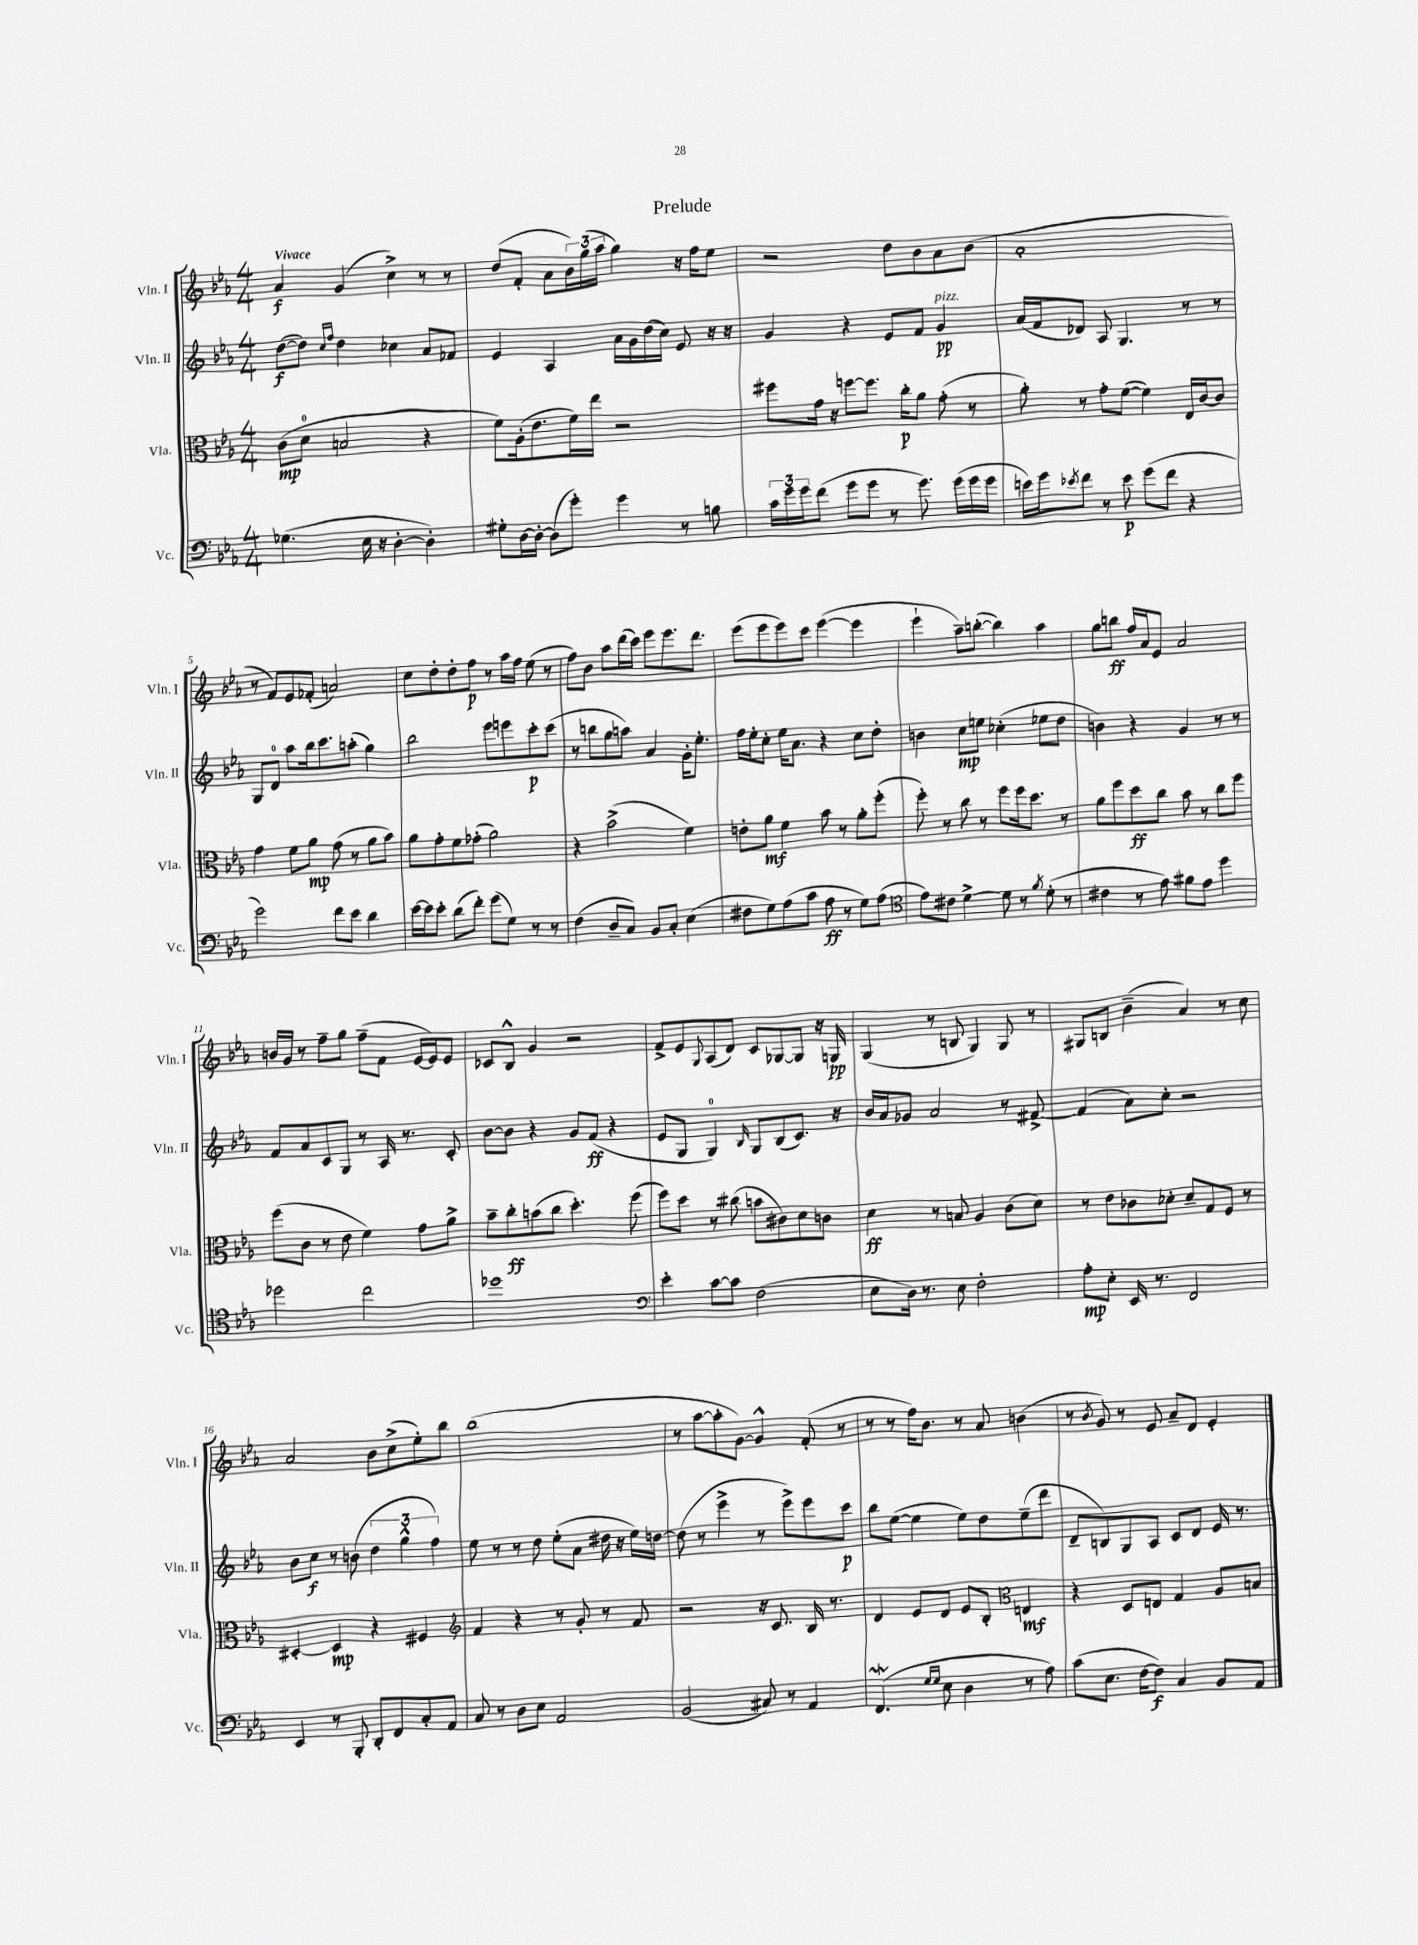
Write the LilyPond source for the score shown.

\header { title = "Prelude" }
<<
\new StaffGroup <<
\new Staff = "s0" \with { instrumentName = "Vln. I" shortInstrumentName = "Vln. I" } {
    \clef treble \key ees \major \numericTimeSignature \time 4/4 \tempo "Vivace"
    aes'4\f g'4( c''4->) r8 r8 |
    d''8( f'8-. aes'8 \tuplet 3/2 { bes'16) g''16( aes''16 } g''4) r16 f''16 ees''8 |
    r2 d''8 bes'8 aes'8 bes'8( |
    aes'1-. |
    r8 f'8) ees'8 fes'8-.( a'2) |
    c''8 d''8-. d''8-. f''8\p r8 aes''16 f''16 ees''8( r8 |
    f''8) bes'8 aes''8 d'''16( c'''16) ees'''8 ees'''8. d'''8. |
    ees'''8( ees'''8 ees'''8) c'''8 ees'''4~( ees'''4 |
    ees'''4-! aes''8--) b''8~-.( b''4) aes''4 |
    g''8 b''8\ff f''16 aes'16 ees'8 aes'2 |
    b'16 g'16 r8 f''8-- g''8 f''8--( f'8 ees'16~ ees'16) ees'8 |
    ces'8 bes8-^ g'4 r2 |
    f'8-> ees'8 \appoggiatura { g8 } aes8( d'8) c'8 ges8~ ges8 r16 g16\pp |
    g4( r8 b8 g4) g8 r8 |
    gis8 b8 bes'4--( aes'4) r8 c''8 |
    aes'2 bes'8 c''8->( ees''8-.) bes''8 |
    bes''1( |
    r8 aes''8~ aes''8-. g'8~) g'4-^ f'8-.( r8 |
    r8 r8 f''16) bes'8. r8 aes'8 b'4( |
    r8 \acciaccatura { bes'8 } g'8) r8 ees'8 aes'8-- d'8 ees'4-. \bar "|." |
}
\new Staff = "s1" \with { instrumentName = "Vln. II" shortInstrumentName = "Vln. II" } {
    \clef treble \key ees \major \numericTimeSignature \time 4/4
    d''8~\f( d''8) \grace { c''16 f''16 } d''4 ces''4 aes'8 fes'8 |
    ees'4 aes4 aes'16 g'16 d''16( c''16) ees'8 r16 r16 |
    g'4 r4 ees'8 f'8 g'4\pp^\markup { \italic "pizz." } |
    aes'16( f'16 des'8) aes8 g4. r8 r8 |
    g8 d'8-0 aes''8 bes''16 c'''8. a''8-.( g''4) |
    bes''2 ees'''8 e'''8 c'''8-.\p c'''8( |
    r8 b''8 g''8 a''8) aes'4 g'16-. ees''8.-. |
    f''16 ees''16-. c''8-. ees''16 aes'8. r4 c''8 d''8-. |
    b'4 c''8\mp e''8 ces''4-.( ees''8 d''8 |
    b'4) r4 g'4 r8 r8 |
    f'8 aes'8 c'8 g8 r8 aes16 r8. c'8-. |
    bes'8~ bes'8 r4 g'8 f'8\ff( r4 |
    ees'8 g8 g4-0) \grace { bes16 } g8 bes8( c'8.) r16 |
    bes'16 aes'16 ges'8 aes'2 r8 fis'8~-> |
    fis'4( aes'8) c''8-. r2 |
    bes'8 c''8\f r8 b'8( \tuplet 3/2 { d''4 g''4-^ f''4) } |
    ees''8 r8 r8 d''8 ees''8-.( aes'8 dis''16 r16 ees''16) d''16~ |
    d''8( r8 ees'''4-> r8 ees'''8->) ees'''8 c'''8\p |
    bes''8 ees''8~( ees''4 ees''8) d''8 ees''8--( d'''8 |
    d'8-- b8) g8 aes8 c'8 d'8 ees'16 r8. \bar "|." |
}
\new Staff = "s2" \with { instrumentName = "Vla." shortInstrumentName = "Vla." } {
    \clef alto \key ees \major \numericTimeSignature \time 4/4
    c'8\mp( d'8-0 b2 r4 |
    f'8) aes16-.( ees'8. f'16) ees''16 r2 |
    fis''8 g'16 r16 f''8~ f''8. c''16-.\p aes'8 g'8-.( r8 |
    aes'8-.) r8 g'8-. f'8~( f'4) ees16 c'16~ c'8 |
    g'4 f'8 aes'8\mp g'8( r8 aes'8 bes'8) |
    aes'8 g'8-. f'8 ges'8-.( aes'2) |
    r4 bes'2->( f'4) |
    e'8-. aes'8\mf f'4 bes'8 r8 aes'8-. f''8-.( |
    f''8-.) r8 c''8 r8 f''8 f''16 d''8. r8 |
    aes'8 f''8 d''8\ff c''8 bes'8 r8 c''8 f''8 |
    f''8( c'8 r8 ees'8 f'4) g'8 aes'8-> |
    bes'8-- c''8-.\ff b'8( c''8 d''4.-.) f''8( |
    f''8) d''8 r8 cis''8( b'8 cis'8) d'8 c'8 |
    d'4\ff r8 b8 aes4 c'8( d'8) |
    r8 ees'8 ces'8 des'8-. des'8-- g8 f8 r8 |
    dis4~-. dis4\mp r4 fis4 |
    \clef treble f'4 r4 r8 g'8-. r8 f'8 |
    r2 r16 c'8. bes16 r8. |
    d'4 ees'8 d'8 ees'8 bes8-. \clef alto e4\mf |
    r4 d8 e8 g4 aes8 b8 \bar "|." |
}
\new Staff = "s3" \with { instrumentName = "Vc." shortInstrumentName = "Vc." } {
    \clef bass \key ees \major \numericTimeSignature \time 4/4
    ges4.( ees16 r16 d4~-. d4-.) |
    gis8-. d16~ d16~-. d8( g'8-.) g'4 r8 b8 |
    \tuplet 3/2 { c'16 g'16 g'16 } f'8( g'8 g'8 r8 g'8.) g'16( g'16 g'16 |
    e'16) g'16 \acciaccatura { ees'8 } f'8 r8 ees'8\p g'8( f'8 r4 |
    g'2) f'8 ees'8 d'4 |
    ees'16~ ees'16 ees'8-. d'8( f'8-.) g'8( g8) r8 r8 |
    f4( d8-- c8) bes,8 c8-. ees4( |
    fis8 g8) aes8( c'8 aes8\ff r8 g8) aes8( |
    \clef tenor ees'8) cis'8 d'4~-> d'8 r8 \acciaccatura { f'8 } d'8-.( r8 |
    cis'4 r8 ees'8) fis'8 ees'8 d''4 |
    des''2 c''2 |
    des''1 |
    \clef bass ees'4-. c'8~ c'8 f2( |
    ees8 d16) r8. ees8 f2-. |
    aes8-.\mp ees8-. ees,16 r8. f,2 |
    ees,4 r8 bes,,8-. d,8-. f,8 c8-. aes,8 |
    c8 r8 d8 ees8 aes,2 |
    bes,2( cis8) r8 aes,4 |
    f,4.\mordent( \grace { g16 g16 } ees8 d4 r8 aes8) |
    c'8( ees8. f16~ f8\f) c4 bes,8 aes,8 \bar "|." |
}
>>
>>
